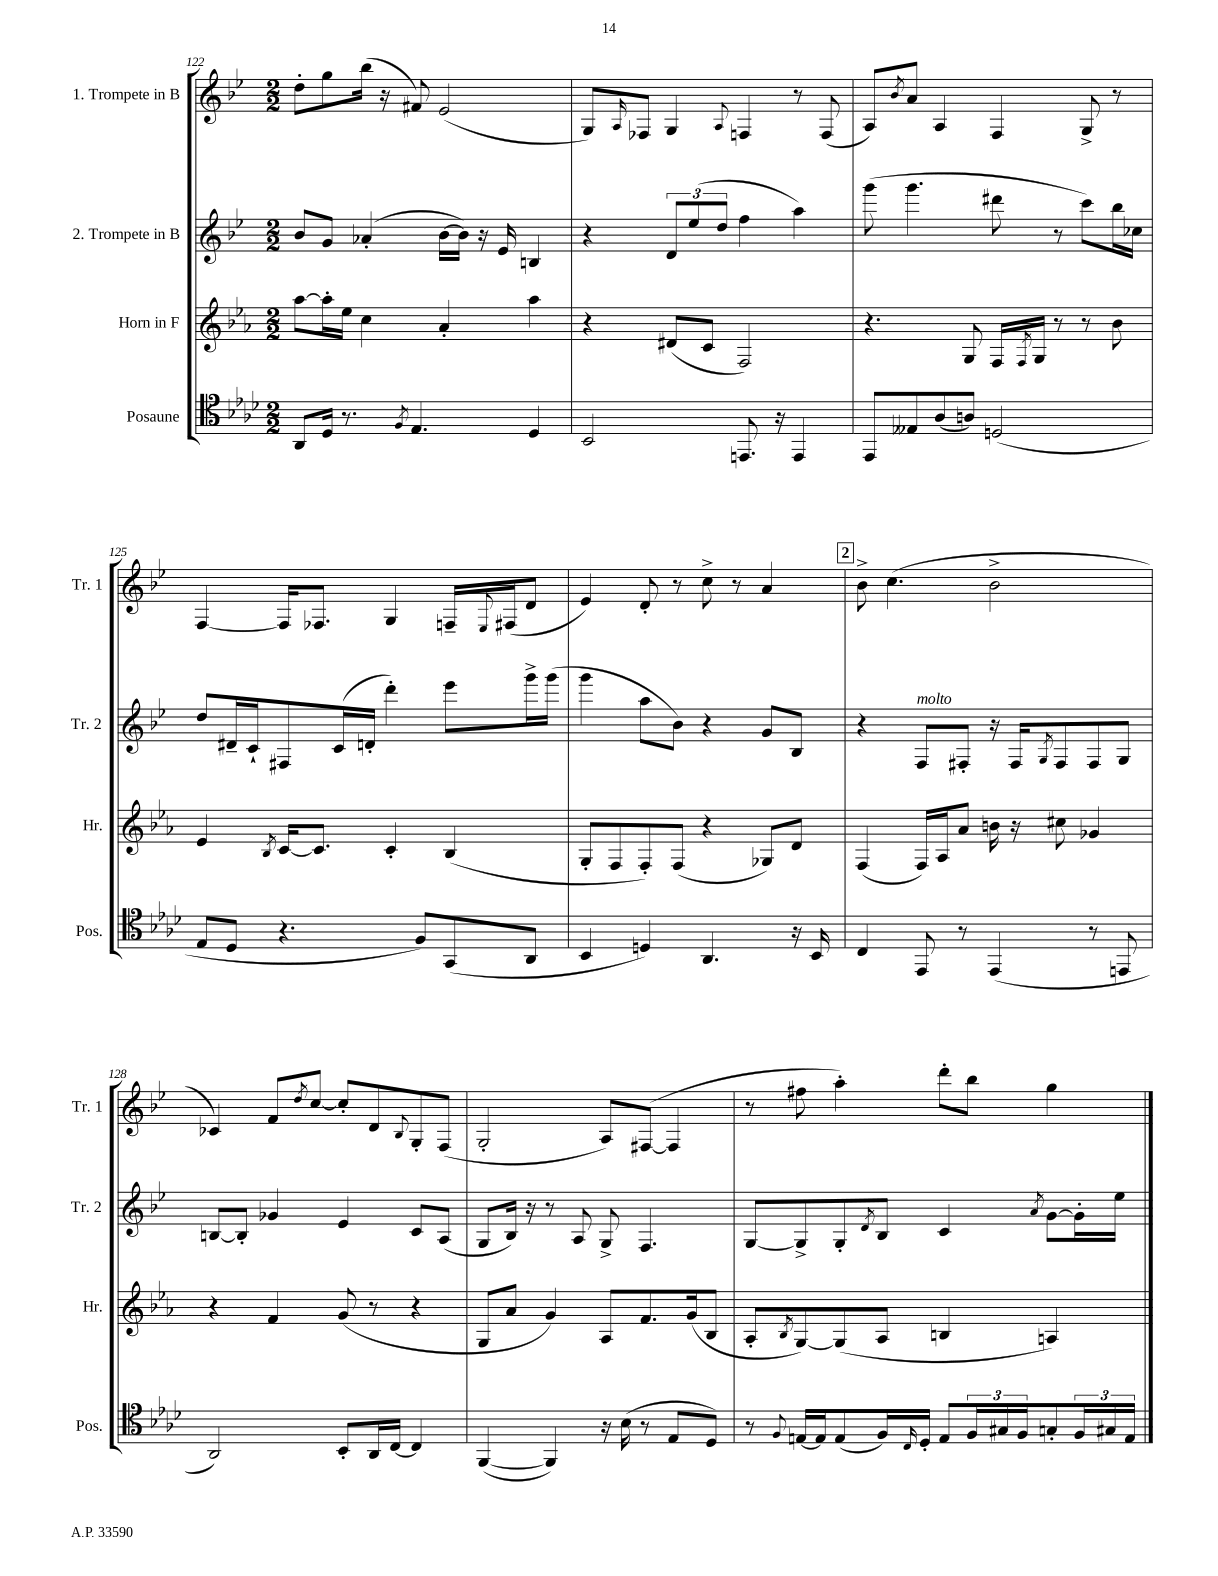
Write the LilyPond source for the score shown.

<<
\new StaffGroup <<
\new Staff = "s0" \with { instrumentName = "1. Trompete in B" shortInstrumentName = "Tr. 1" } {
    \clef treble \key bes \major \numericTimeSignature \time 2/2
    d''8-. g''8 bes''16( r16 fis'8) ees'2( |
    g8) \grace { a16 } fes8 g4 \appoggiatura { a8 } f4 r8 f8( |
    a8) \acciaccatura { bes'8 } a'8 a4 f4 g8-> r8 |
    f4~ f16 fes8. g4 f16-- \appoggiatura { ees8 } fis16( d'8 |
    ees'4) d'8-. r8 c''8-> r8 a'4 |
    \mark \markup { \box "2" } bes'8-> c''4.( bes'2-> |
    ces'4) f'8 \acciaccatura { d''8 } c''8~ c''8-. d'8 \appoggiatura { bes8 } g8-. f8( |
    g2-. a8) fis8~( fis4 |
    r8 fis''8 a''4-.) d'''8-. bes''8 g''4 \bar "|." |
}
\new Staff = "s1" \with { instrumentName = "2. Trompete in B" shortInstrumentName = "Tr. 2" } {
    \clef treble \key bes \major \numericTimeSignature \time 2/2
    bes'8 g'8 aes'4-.( bes'16~ bes'16) r16 ees'16 b4 |
    r4 \tuplet 3/2 { d'8 ees''8( d''8 } f''4 a''4) |
    g'''8( g'''4. dis'''8 r8 c'''8) bes''16 ces''16 |
    d''8 dis'16-- c'16-! fis8 c'16( d'16-. d'''4-.) ees'''8 g'''16-> g'''16( |
    g'''4 a''8 bes'8) r4 g'8 bes8 |
    \mark \markup { \box "2" } r4 f8^\markup { \italic "molto" } fis8-. r16 fis16 \acciaccatura { g8 } fis8 fis8 g8 |
    b8~ b8-. ges'4 ees'4 c'8 a8( |
    g8 bes16) r16 r8 a8 g8-> f4. |
    g8~ g8-> g8-. \acciaccatura { d'8 } bes8 c'4 \acciaccatura { a'8 } g'8~ g'16-. ees''16 \bar "|." |
}
\new Staff = "s2" \with { instrumentName = "Horn in F" shortInstrumentName = "Hr." } {
    \clef treble \key ees \major \numericTimeSignature \time 2/2
    aes''8~ aes''16-. ees''16 c''4 aes'4-. aes''4 |
    r4 dis'8( c'8 f2) |
    r4. g8 f16 \acciaccatura { f8 } g16 r8 r8 bes'8 |
    ees'4 \acciaccatura { bes8 } c'16~ c'8. c'4-. bes4( |
    g8-. f8 f8-.) f8( r4 ges8) d'8 |
    \mark \markup { \box "2" } f4( f16) aes16 aes'8 b'16 r16 cis''8 ges'4 |
    r4 f'4 g'8( r8 r4 |
    g8 aes'8 g'4) aes8 f'8. g'16( bes8 |
    aes8-. \acciaccatura { bes8 } g8~) g8( aes8 b4 a4) \bar "|." |
}
\new Staff = "s3" \with { instrumentName = "Posaune" shortInstrumentName = "Pos." } {
    \clef tenor \key aes \major \numericTimeSignature \time 2/2
    aes,8 des16 r8. \acciaccatura { f8 } ees4. des4 |
    bes,2 e,8. r16 e,4 |
    ees,8 eeses8 aes8( a8) d2( |
    ees8 des8 r4. f8) g,8( aes,8 |
    bes,4 d4) aes,4. r16 bes,16 |
    \mark \markup { \box "2" } c4 ees,8 r8 ees,4( r8 e,8 |
    aes,2) bes,8-. aes,16 c16~ c4 |
    f,4~( f,4) r16 bes16( r8 ees8 des8) |
    r8 \appoggiatura { f8 } e16~ e16 e8( f16) \grace { c16 } des16-. e8 \tuplet 3/2 { f16 gis16 f16 } g8-. \tuplet 3/2 { f16 gis16 e16 } \bar "|." |
}
>>
>>
\layout { \context { \Score currentBarNumber = #122 } }
